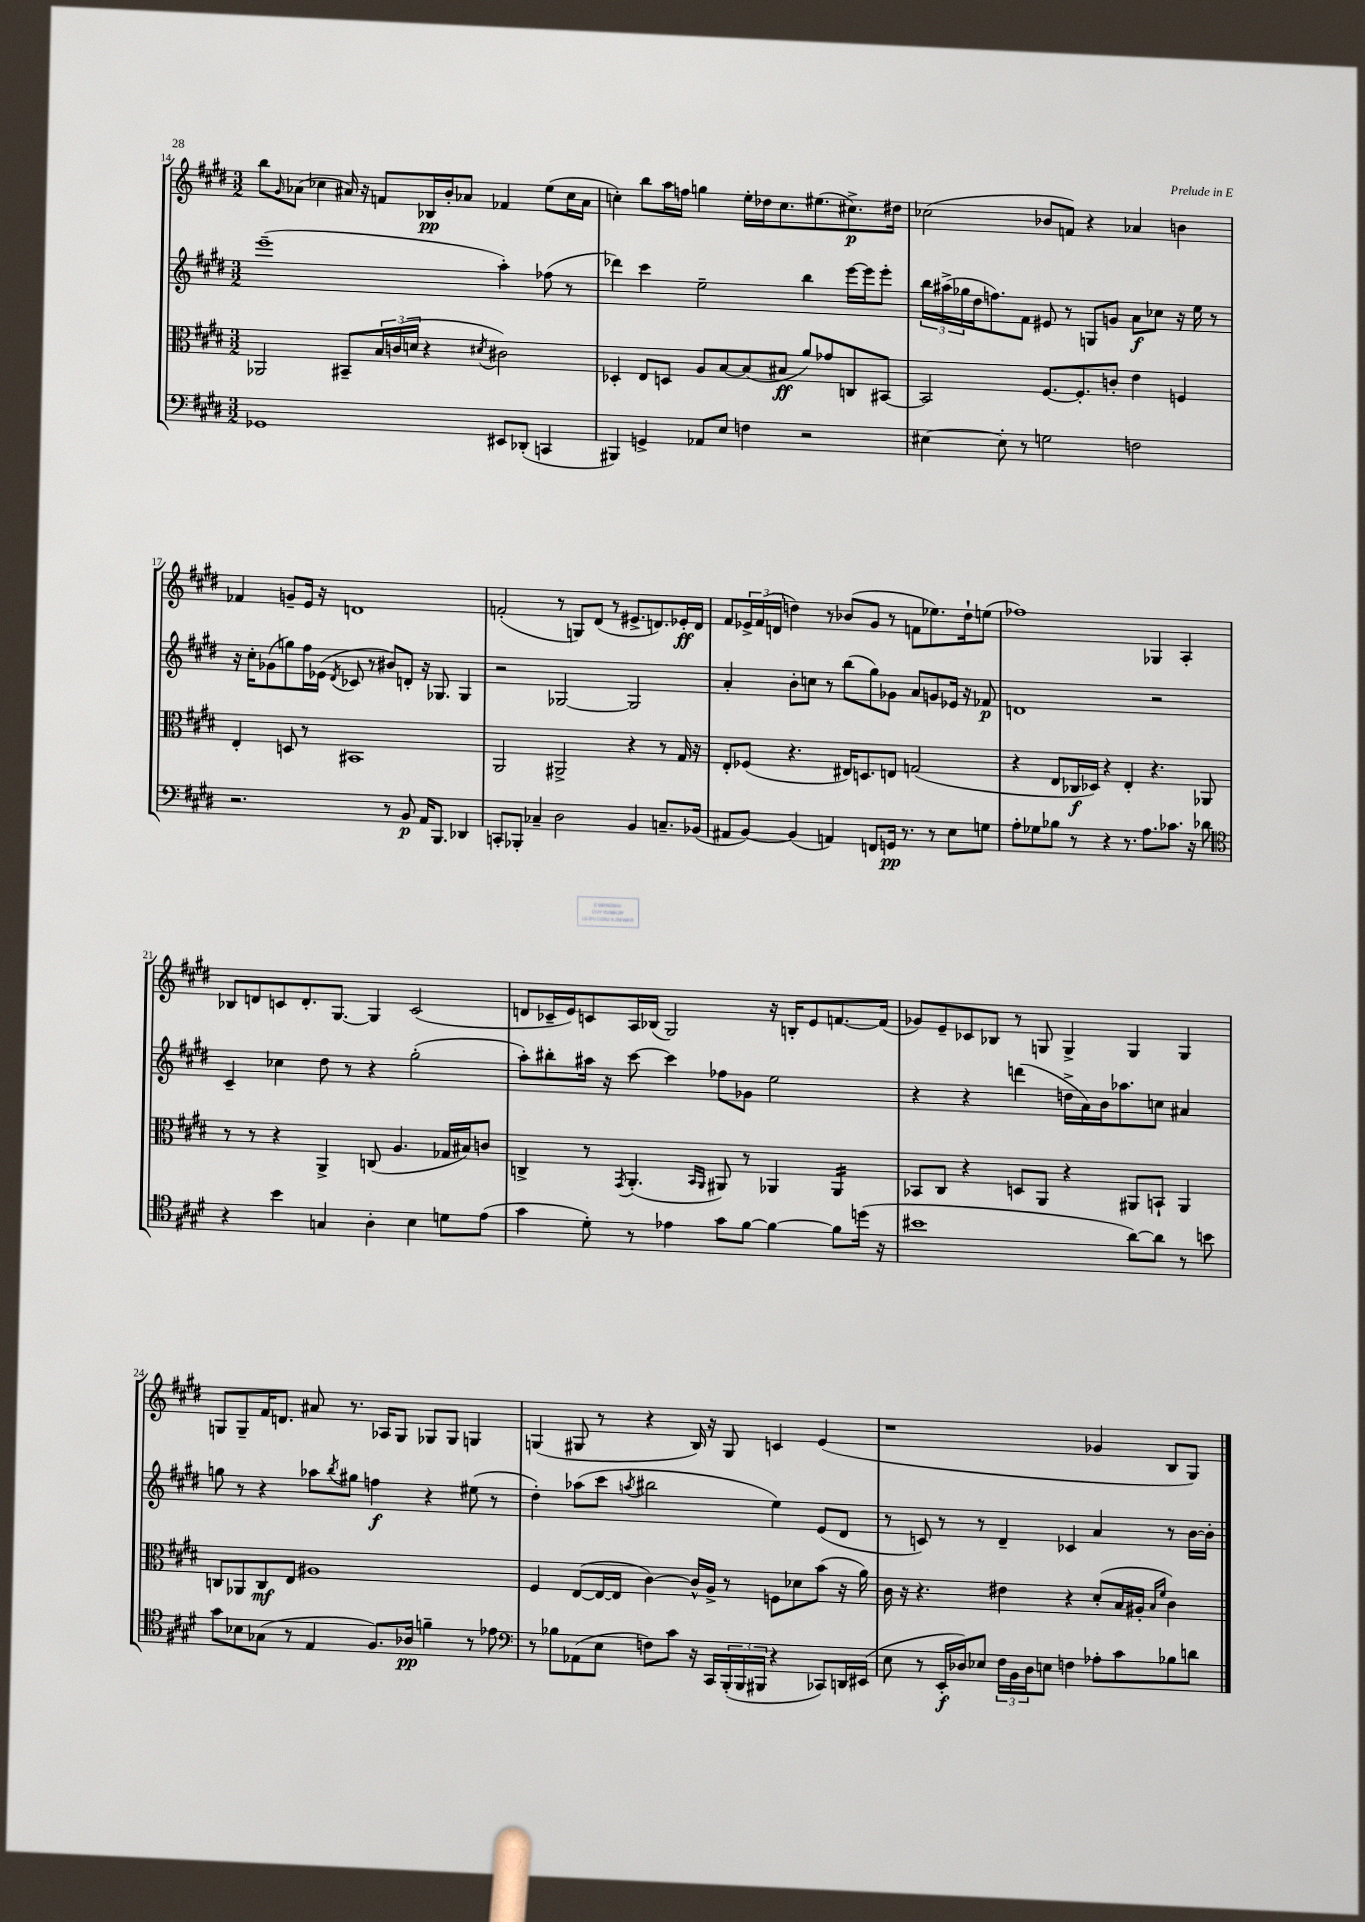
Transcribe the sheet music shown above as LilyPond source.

<<
\new StaffGroup <<
\new Staff = "s0" {
    \clef treble \key e \major \numericTimeSignature \time 3/2
    b''8 \grace { gis'16 } aes'8( ces''4 ais'16) r16 f'8 bes16\pp b'16-. aes'8 fes'4 e''8( ces''16 aes'16 |
    c''4-.) b''8 a''16 f''16 g''4 e''16-. des''16 c''8. eis''8.( cis''8.->\p) dis''16 |
    ces''2( bes'8 f'8) r4 aes'4 b'4 |
    fes'4 g'8-- e'16 r16 d'1 |
    f'2-.( r8 g8) dis'8( r8 eis'8.-> d'8.) ees'16-.\ff d'16 |
    fis'8 \tuplet 3/2 { ees'16-> fis'16( d'16 } d''4) r8 bes'8( gis'8 r8 f'8 ees''8.) d''16-! e''8( |
    fes''1) ges4 a4-. |
    bes8 d'8 c'8 d'8.-. gis8.~ gis4 c'2( |
    d'8 ces'16-- e'16) c'8 a16 bes16( gis2) r16 b16-. e'8 f'8.~ f'16( |
    ges'8) e'8-- ces'8 bes8 r8 g8 g4-> g4 g4 |
    g8 g8-- fis'16 d'8. ais'8 r8. aes16 g8 ges8 ges8 g4 |
    g4( gis8 r8 r4 b16) r16 gis8 c'4 e'4( |
    r1 ges'4 b8 gis8) \bar "|." |
}
\new Staff = "s1" {
    \clef treble \key e \major \numericTimeSignature \time 3/2
    e'''1--( a''4-.) fes''8( r8 |
    des'''4) cis'''4 e''2-- b''4 e'''16~ e'''16 e'''8-. |
    \tuplet 3/2 { b''16 ais''16->( ges''16 } dis''16 f''8.) fis'8 eis'8 r8 g8 g'8 a'8\f ces''8 r16 e''16 r8 |
    r16 cis''16-. ges'8( g''8) fis''16 ees'16( \acciaccatura { dis'8 } ces'8 r8 bis'8) d'8-. r16 ges8. ges4 |
    r2 ges2~ ges2 |
    a'4-. b'8-. c''8 r8 b''8( gis''8) ges'8 a'8 g'8 ees'16 r16 fes'8\p |
    d'1 r2 |
    cis'4-- ces''4 dis''8 r8 r4 gis''2-.( |
    a''8-.) bis''8-. ais''16 r16 cis'''8~ cis'''4 fes''8 ges'8 e''2 |
    r4 r4 d'''4( d''16-> a'16) b'16 aes''8. c''8 ais'4 |
    g''8 r8 r4 aes''8 \acciaccatura { b''8 } gis''8 f''4\f r4 eis''8( r8 |
    dis''4-.) aes''8( cis'''8 \acciaccatura { a''8 } bis''2 e''4) e'8( dis'8 |
    r8 c'8) r8 r8 dis'4-- ces'4 a'4 r8 b'16~ b'16-. \bar "|." |
}
\new Staff = "s2" {
    \clef alto \key e \major \numericTimeSignature \time 3/2
    aes,2 bis,8-- \tuplet 3/2 { b16 c'16( d'16 } r4 \acciaccatura { dis'8 } cis'2) |
    des4-. e8 d8 a8 b8~ b8( bis8\ff a'8) ges'8 c8 bis,8~ |
    bis,2 fis8.~ fis8.-. c'8-. e'4 f4 |
    e4-. d8 r8 bis,1 |
    a,2 ais,2-> r4 r8 gis16 r16 |
    e8-. fes8( r4. eis16) d8. e8 g2( |
    r4 e8 ces16\f des16) r4 e4-. r4. aes,8 |
    r8 r8 r4 a,4-> c8( a4. ges16 bis16) c'8 |
    c4-> r8 \acciaccatura { gis,8 } a,4.-.( \grace { b,16 a,16 } ais,8) r8 aes,4 aes,4:16 |
    bes,8 cis8 r4 d8 a,8 r4 ais,8 b,8-! ais,4 |
    c8 aes,8 c8\mf e8 ais1 |
    fis4 e8~( e16~ e16 cis'4~) cis'16-^ a16-> r8 f8 des'8 b'8( r16 a'16) |
    cis'16 r16 r4. eis'4 r4 dis'8-.( b16 ais16-. \grace { b16 fis'16 } cis'4) \bar "|." |
}
\new Staff = "s3" {
    \clef bass \key e \major \numericTimeSignature \time 3/2
    ges,1 eis,8 des,8-.( c,4 |
    bis,,4) g,4-> aes,8 e8 f4 r2 |
    eis4~ eis8-. r8 g2 f2 |
    r2. r8 b,8\p a,16 b,,8. des,4 |
    c,8-. bes,,8-. ces4-- dis2 b,4 c8.-- bes,16( |
    ais,8 b,8~) b,4( a,4) f,8 g,16\pp r8. r8 e8 g8 |
    a8-. ges8 bes8 r8 r4 r8. a8. ces'8. r16 des'8 |
    \clef tenor r4 b'4 g4 a4-. b4 d'8 e'8( |
    gis'4 dis'8-.) r8 ees'4 gis'8 fis'8~ fis'4~ fis'8 d''16( r16 |
    bis'1 a'8~) a'8 r8 b'8 |
    gis'8 bes8 ges8( r8 e4 fis8.) aes16\pp f'4-- r8 ees'8 |
    \clef bass r8 bes8 aes,8( e8 f8) cis'8 r16 cis,16 \tuplet 3/2 { b,,16-.( b,,16 bis,,16 } r4 ces,8) d,16 eis,16( |
    e8 r8 e,16-.\f des16) ees8 \tuplet 3/2 { fis16 b,16 des16 } e8 f4 aes8-. cis'8 bes8 d'8 \bar "|." |
}
>>
>>
\layout { \context { \Score currentBarNumber = #14 } }
